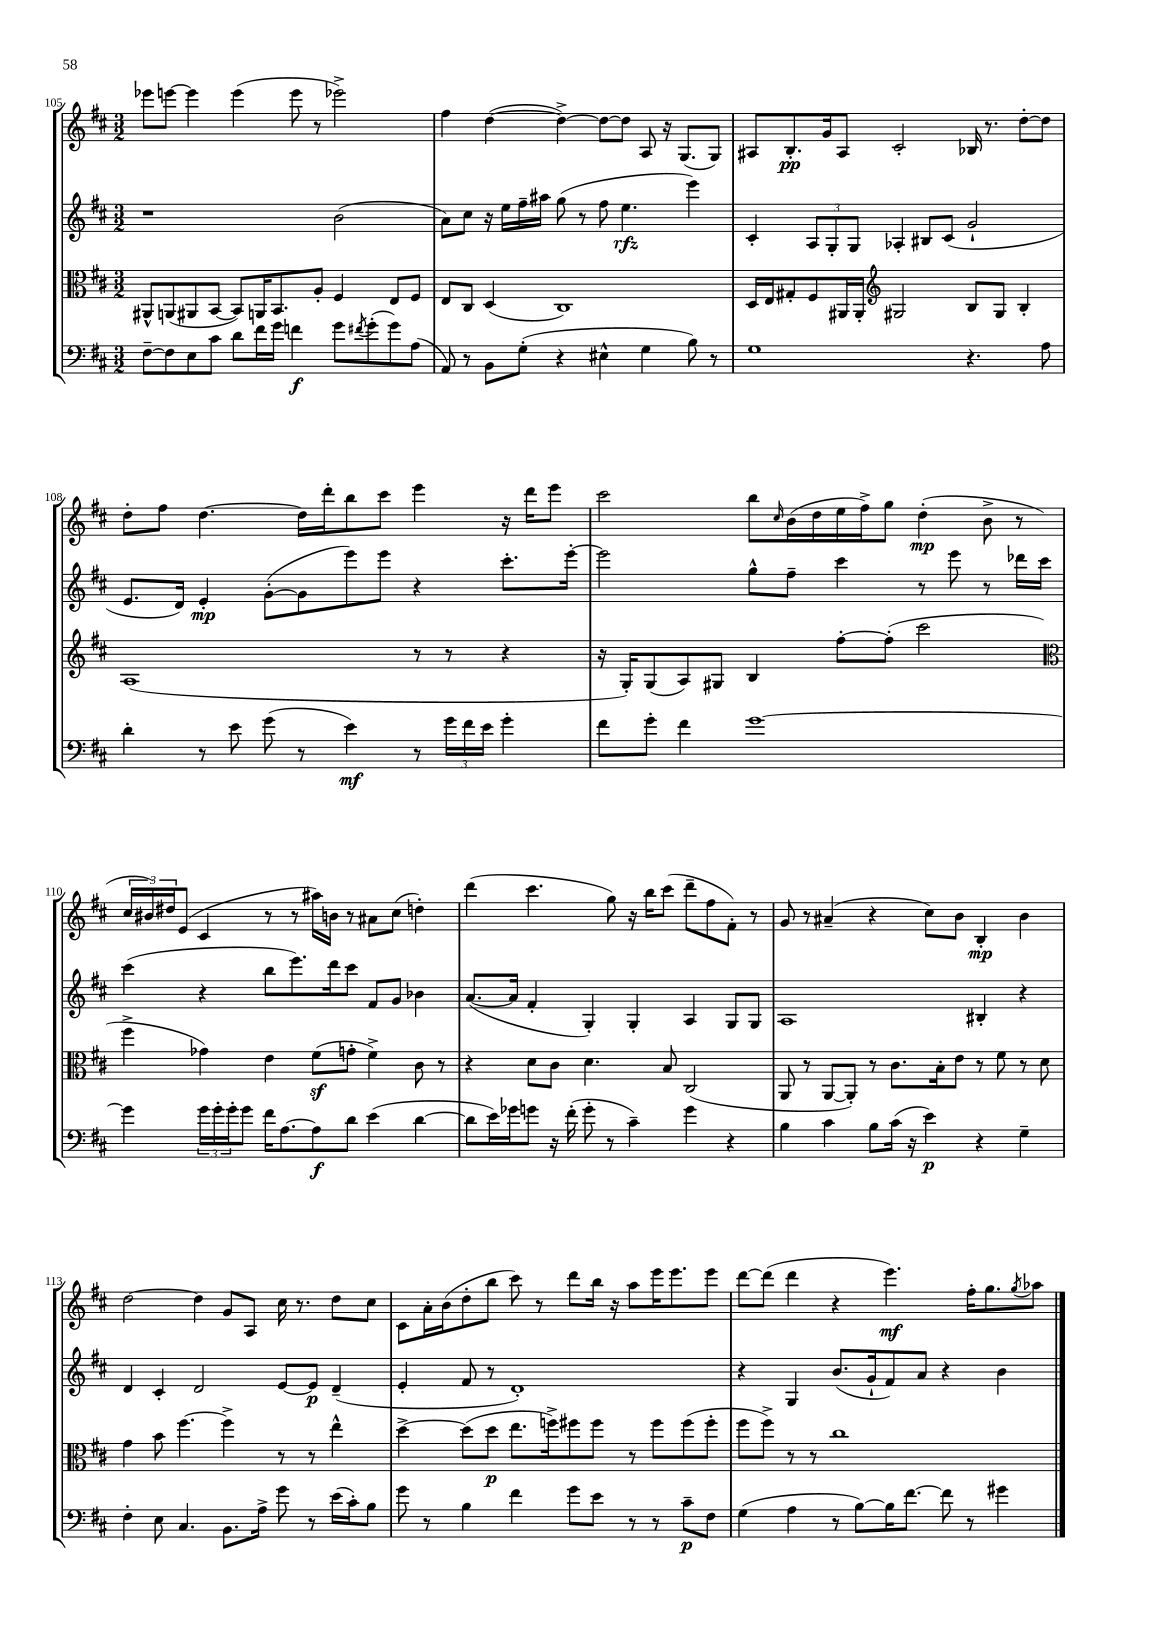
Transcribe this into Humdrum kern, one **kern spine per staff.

**kern	**kern	**kern	**kern
*staff4	*staff3	*staff2	*staff1
*clefF4	*clefC3	*clefG2	*clefG2
*k[f#c#]	*k[f#c#]	*k[f#c#]	*k[f#c#]
*M3/2	*M3/2	*M3/2	*M3/2
[8F#~	8AA#^^	1r	8eee-
8F#]	(8AA	.	[8eee
8E	8AA#	.	4eee]
8c#	[8BB	.	.
8d	8BB])	.	(4eee
16f#	16AA	.	.
16g	8.BB	.	.
4f	.	.	8eee
.	8A'	.	8r
8g	4F#	(2b	2eee-^)
8qf#	.	.	.
(8g'	.	.	.
8g)	8E	.	.
(8A	8F#	.	.
=	=	=	=
8AA)	8E	8a)	4ff#
8r	8C#	8cc#	.
8BB	(4D	16r	([4dd
.	.	16ee	.
(8G'	.	16ff#~	.
.	.	16aa#	.
4r	1C#)	(8gg	4dd^_)
.	.	8r	.
4E#^^	.	8ff#	8dd_
.	.	4.ee	8dd]
4G	.	.	8A
.	.	.	16r
.	.	.	(8.G
8B)	.	4eee)	.
8r	.	.	8G)
=	=	=	=
1G	16D	4c#'	8A#
.	16E	.	.
.	8G#'	.	8.B'
.	8F#	12A	.
.	.	.	16g
.	.	12G'	.
.	16AA#	.	8A#
.	.	12G	.
.	16AA#'	.	.
*	*clefG2	*	*
.	2G#	4A-'	2c#'
.	.	8B#	.
.	.	(8c#	.
4.r	8B	2g`	16B-
.	.	.	8.r
.	8G#	.	.
.	4B'	.	[8dd'
8A	.	.	8dd]
=	=	=	=
4d'	(1A	8.e	8dd'
.	.	.	8ff#
.	.	16d)	.
8r	.	4e'	[4.dd
8e	.	.	.
(8g	.	([8g'	.
8r	.	8g]	16dd]
.	.	.	16ddd'
4e)	.	8eee)	8bb
.	.	8eee	8ccc#
8r	8r	4r	4eee
24g	8r	.	.
24f#	.	.	.
24e	.	.	.
4g'	4r	8.ccc#'	16r
.	.	.	16ddd
.	.	.	8eee
.	.	[16eee'	.
=	=	=	=
8f#	16r	2eee]	2ccc#
.	16G')	.	.
8g'	(8G	.	.
4f#	8A)	.	.
.	8G#	.	.
[1g	4B	8gg^^	8bb
.	.	.	16qqcc#
.	.	8ff#~	(16b
.	.	.	16dd
.	[8ff#'	4ccc#	16ee
.	.	.	16ff#^)
.	(8ff#']	.	8gg
.	2ccc#	8r	(4dd'
.	.	8eee	.
.	.	8r	8b^
.	.	16ddd-	8r
.	.	16ccc#	.
=	=	=	=
*	*clefC3	*	*
4g]	4ff#^	(4ccc#	24cc#
.	.	.	24b#)
.	.	.	24dd#
.	.	.	(8e
24g	4g-)	4r	4c#
24g'	.	.	.
24g'	.	.	.
8g	.	.	.
16f#	4e	8bb	8r
[8.A	.	.	.
.	.	8.eee)	8r
8A]	(8f#	.	16aa#)
.	.	16ddd	16b
8d	8g'	8ccc#	8r
(4e	4f#^)	8f#	8a#
.	.	8g	(8cc#
[4d	8c#	4b-	4dd')
.	8r	.	.
=	=	=	=
8d]	4r	([8.a	(4ddd
16e)	.	.	.
16g-	.	16a]	.
8g	8d	4f#'	4.ccc#
16r	8c#	.	.
(16f#'	.	.	.
8g'	4.d	4G')	.
8r	.	.	8gg)
4c#~)	.	4G'	16r
.	.	.	16bb
.	8B	.	(8ccc#
4g	(2C#	4A	8ddd~
.	.	.	8ff#
4r	.	8G	8f#')
.	.	8G	8r
=	=	=	=
4B	8AA	1A	8g
.	8r	.	8r
4c#	[8AA	.	(4a#~
.	8AA'])	.	.
8B	8r	.	4r
(16c#	8.c#	.	.
16r	.	.	.
4e)	.	.	8cc#)
.	16B'	.	.
.	8e	.	8b
4r	8r	4B#'	4B'
.	8f#	.	.
4G~	8r	4r	4b
.	8d	.	.
=	=	=	=
4F#'	4g	4d	[2dd
8E	8b	4c#'	.
4.C#	[4.ff#	.	.
.	.	2d	4dd]
8.BB	4ff#^]	.	8g
.	.	.	8A
16A^	.	.	.
8g	8r	[8e	16cc#
.	.	.	8.r
8r	8r	8e]	.
(16e	4ee^^	(4d~	8dd
16c#')	.	.	.
8B	.	.	8cc#
=	=	=	=
8g	[4dd^	4e'	8c#
8r	.	.	16a'
.	.	.	(16b
4B	(8dd]	8f#	8dd'
.	8dd	8r	8bb
4f#	8.ee	1d')	8ccc#)
.	.	.	8r
.	16ff^)	.	.
8g	8ff#	.	8ddd
8e	8ff#	.	16bb
.	.	.	16r
8r	8r	.	8aa
8r	8ff#	.	16eee
.	.	.	8.eee
8c#~	(8ff#	.	.
8F#	8ff#'	.	8eee
=	=	=	=
(4G	8ff#	4r	[8ddd
.	8ff#^)	.	(8ddd]
4A	8r	4G	4ddd
.	8r	.	.
8r	1cc#	(8.b	4r
[8B)	.	.	.
.	.	16g`	.
16B]	.	8f#)	4.eee)
[8.f#	.	.	.
.	.	8a	.
8f#]	.	4r	.
8r	.	.	16ff#'
.	.	.	8.gg
4g#	.	4b	.
.	.	.	8qgg
.	.	.	8aa-
==	==	==	==
*-	*-	*-	*-
